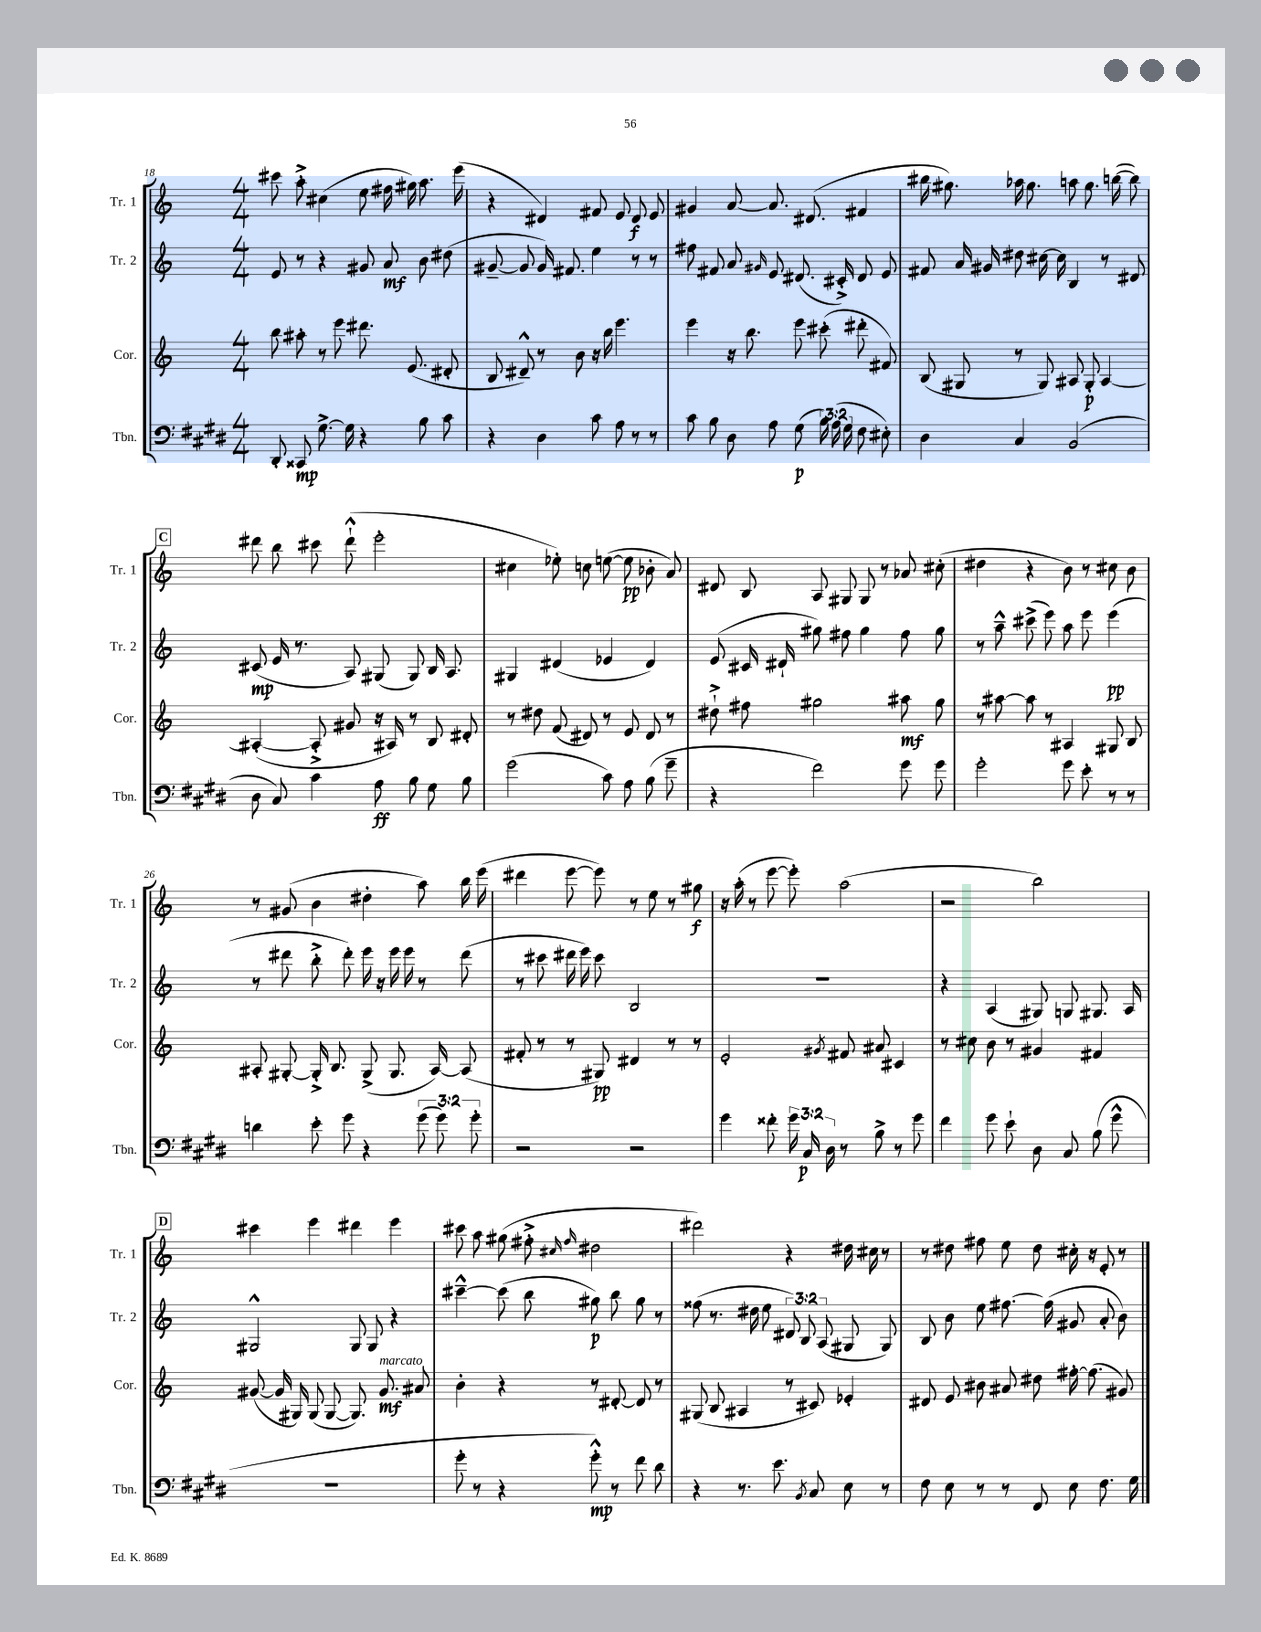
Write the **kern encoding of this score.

**kern	**dynam	**kern	**dynam	**kern	**dynam	**kern	**dynam
*part4	*part4	*part3	*part3	*part2	*part2	*part1	*part1
*staff4	*staff4	*staff3	*staff3	*staff2	*staff2	*staff1	*staff1
*I"Tbn.	*	*I"Cor.	*	*I"Tr. 2	*	*I"Tr. 1	*
*I'Tbn.	*	*I'Cor.	*	*I'Tr. 2	*	*I'Tr. 1	*
*clefF4	*	*clefG2	*	*clefG2	*	*clefG2	*
*k[f#c#g#d#]	*	*k[]	*	*k[]	*	*k[]	*
*M4/4	*	*M4/4	*	*M4/4	*	*M4/4	*
=18	=18	=18	=18	=18	=18	=18	=18
8DD#'/	.	8bb\	.	8e/	.	8ccc#X\	.
8CC##X/	mp	8aa#X'\	.	8r	.	8aa'^\	.
[8.G#^\	.	8r	.	4r	.	(4cc#X\	.
.	.	8eee\	.	.	.	.	.
16G#\]	.	.	.	.	.	.	.
4r	.	8.ddd#X\	.	8g#X/	.	8ee\	.
.	.	.	.	8a/	mf	16ff#X\	.
.	.	(8.e/	.	.	.	16gg#X\)	.
8B\	.	.	.	8b\	.	8.aa\	.
8c#\	.	8d#X'/	.	(8dd#X\	.	.	.
.	.	.	.	.	.	(16eee\	.
=19	=19	=19	=19	=19	=19	=19	=19
4r	.	8B/	.	[8g#X~/	.	4r	.
.	.	8d#X~^^/)	.	8g#/]	.	.	.
4D#\	.	8r	.	16g#/)	.	4d#X/)	.
.	.	.	.	8.f#X/	.	.	.
.	.	8b\	.	.	.	.	.
8c#\	.	16r	.	4ee\	.	8f#X/	.
.	.	16bb\	.	.	.	.	.
8A\	.	4.eee\	.	.	.	8e/	.
8r	.	.	.	8r	.	8d#/	f
8r	.	.	.	8r	.	8e/	.
=20	=20	=20	=20	=20	=20	=20	=20
8c#\	.	4eee\	.	8ff#X\	.	4g#X/	.
8B\	.	.	.	8f#X/	.	.	.
8D#\	.	16r	.	8a/	.	[8a/	.
.	.	8.bb\	.	.	.	.	.
.	.	.	.	16qqg#X/	.	.	.
8A\	.	.	.	8e/	.	8.a/]	.
(8G#\	p	8eee\	.	(8.d#X/	.	.	.
.	.	.	.	.	.	(8.d#X/	.
24B\)	.	(8ccc#X'\	.	.	.	.	.
(24A\	.	.	.	.	.	.	.
.	.	.	.	16c#X'^/)	.	.	.
24G#\	.	.	.	.	.	.	.
8F#\	.	8ddd#X'\	.	8d#/	.	4f#X/	.
8E#X'\)	.	8f#X/)	.	8e/	.	.	.
=21	=21	=21	=21	=21	=21	=21	=21
4D#\	.	(8B/	.	8f#X/	.	16bb#X\	.
.	.	.	.	.	.	8.gg#X\)	.
.	.	8G#X/	.	16a/	.	.	.
.	.	.	.	16g#X/	.	.	.
4C#/	.	8r	.	8dd#X\	.	16aa-X\	.
.	.	.	.	.	.	8.gg#\	.
.	.	8G#/)	.	[16cc#X\	.	.	.
.	.	.	.	16cc#\]	.	.	.
(2BB/	.	8A#X/	.	4B/	.	8aan\	.
.	.	8G#'/	p	.	.	8.gg#\	.
.	.	[4A#/	.	8r	.	.	.
.	.	.	.	.	.	([16bbn\	.
.	.	.	.	8d#X/	.	8bb\])	.
!!LO:LB:g=z
!!LO:REH:place=s1:t=C
=22	=22	=22	=22	=22	=22	=22	=22
8D#\	.	(4A#X'/_	.	(8c#X/	mp	8ddd#X\	.
8C#/)	.	.	.	16e/	.	8bb\	.
.	.	.	.	8.r	.	.	.
4c#\	.	8A#'^/]	.	.	.	8ccc#X\	.
.	.	8g#X/	.	8A/)	.	(8ddd#`^^\	.
8A\	ff	16r	.	(8G#X/	.	2eee'\	.
.	.	16A#X/)	.	.	.	.	.
8B\	.	8r	.	8G#/)	.	.	.
8G#\	.	8B/	.	16B/	.	.	.
.	.	.	.	8.A/	.	.	.
8B\	.	8d#X'/	.	.	.	.	.
=23	=23	=23	=23	=23	=23	=23	=23
(2g#\	.	8r	.	4G#X/	.	4cc#X\	.
.	.	8dd#X\	.	.	.	.	.
.	.	(8f/	.	(4d#X/	.	8ee-X'\)	.
.	.	8d#X/)	.	.	.	8ccn\	.
8c#\)	.	8r	.	4e-X/	.	([8een\	.
8A\	.	8e/	.	.	.	8ee\]	pp
(8B\	.	8d#/	.	4d#/)	.	8b-X'\	.
8g#~\	.	8r	.	.	.	8a/)	.
=24	=24	=24	=24	=24	=24	=24	=24
4r	.	8dd#X`^\	.	(8e/	.	8d#X/	.
.	.	8ff#X\	.	16c#X/	.	8B/	.
.	.	.	.	16d#X`/	.	.	.
2f#\)	.	2gg#X\	.	8gg#X\)	.	8A/	.
.	.	.	.	8ff#X\	.	8G#X/	.
.	.	.	.	4gg#\	.	8G#/	.
.	.	.	.	.	.	8r	.
8g#\	.	8aa#X\	mf	8ff#\	.	8a-X/	.
8g#\	.	8gg#\	.	8gg#\	.	(8cc#X'\	.
=25	=25	=25	=25	=25	=25	=25	=25
2g#'\	.	8r	.	8r	.	4dd#X\	.
.	.	[8aa#X\	.	8aa~^^\	.	.	.
.	.	8aa#\]	.	(8ccc#X^\	.	4r	.
.	.	8r	.	8eee\)	.	.	.
8g#\	.	4A#X/	.	8aa\	.	8b\)	.
8e'\	.	.	.	8eee\	.	8r	.
8r	.	8G#X/	.	(4eee\	pp	8cc#X\	.
8r	.	8B/	.	.	.	8b\	.
!!LO:LB:g=z
=26	=26	=26	=26	=26	=26	=26	=26
4dn\	.	8A#X'/	.	8r	.	8r	.
.	.	[8G#X'/	.	8ddd#X\	.	(8g#X/	.
8e'\	.	16G#'^/]	.	8bb'^\	.	4b\	.
.	.	8.B/	.	.	.	.	.
8g#\	.	.	.	8ddd#'\)	.	.	.
4r	.	(8G#^/	.	16eee\	.	4dd#X'\	.
.	.	.	.	16r	.	.	.
.	.	8.G#/	.	16eee\	.	.	.
.	.	.	.	16eee\	.	.	.
(12g#\	.	.	.	8r	.	8aa\)	.
.	.	[16A#/)	.	.	.	.	.
12g#\)	.	.	.	.	.	.	.
.	.	(8A#/]	.	(8ddd#\	.	16bb\	.
12g#'\	.	.	.	.	.	.	.
.	.	.	.	.	.	(16eee\	.
=27	=27	=27	=27	=27	=27	=27	=27
2r	.	8f#X'/	.	8r	.	4ddd#X\	.
.	.	8r	.	8ccc#X\	.	.	.
.	.	8r	.	16ddd#X\	.	[8eee\	.
.	.	.	.	16eee\)	.	.	.
.	.	8G#X/)	pp	8ccc#\	.	8eee\])	.
2r	.	4d#X/	.	2B/	.	8r	.
.	.	.	.	.	.	8ee\	.
.	.	8r	.	.	.	8r	.
.	.	8r	.	.	.	8gg#X\	f
=28	=28	=28	=28	=28	=28	=28	=28
4g#\	.	2e'/	.	1r	.	16r	.
.	.	.	.	.	.	(16aa'\	.
.	.	.	.	.	.	8r	.
8f##X'\	.	.	.	.	.	[8eee\	.
24g#\	.	.	.	.	.	8eee'\])	.
24C#/	p	.	.	.	.	.	.
24D#\	.	.	.	.	.	.	.
.	.	8qg#X/	.	.	.	.	.
8r	.	8f#X/	.	.	.	(2aa\	.
8B^\	.	8a#X/	.	.	.	.	.
8r	.	4c#X/	.	.	.	.	.
8g#\	.	.	.	.	.	.	.
=29	=29	=29	=29	=29	=29	=29	=29
4f#\	.	8r	.	4r	.	2r	.
.	.	8cc#X\	.	.	.	.	.
8g#\	.	8b\	.	(4A/	.	.	.
8e`\	.	8r	.	.	.	.	.
8D#\	.	4g#X/	.	8G#X/)	.	2bb\)	.
8C#/	.	.	.	8Gn/	.	.	.
(8B\	.	4f#X/	.	8.G#X/	.	.	.
8g#^^\	.	.	.	.	.	.	.
.	.	.	.	16A/	.	.	.
!!LO:LB:g=z
!!LO:REH:place=s1:t=D
=30	=30	=30	=30	=30	=30	=30	=30
1r	.	([8g#X/	.	2G#X^^/	.	4ccc#X\	.
.	.	16g#/]	.	.	.	.	.
.	.	16G#X/)	.	.	.	.	.
.	.	(8G#/	.	.	.	4eee\	.
.	.	[8G#/	.	.	.	.	.
.	.	8.G#/])	.	8G#/	.	4ddd#X\	.
.	.	.	.	8G#/	.	.	.
!	!	!LO:TX:a:i:t=marcato	!	!	!	!	!
.	.	8.g#/	mf	.	.	.	.
.	.	.	.	4r	.	4eee\	.
.	.	8a#X/	.	.	.	.	.
=31	=31	=31	=31	=31	=31	=31	=31
8g#'\	.	4b'\	.	[4ccc#X~^^\	.	8ccc#X\	.
8r	.	.	.	.	.	8aa\	.
4r	.	4r	.	(8ccc#\]	.	(8gg#X\	.
.	.	.	.	8bb\	.	8ff#X'^\	.
.	.	.	.	.	.	16qqcc#X/	.
.	.	.	.	.	.	16qqff#/	.
8g#'^^\)	mp	8r	.	8gg#X\)	p	2dd#X\	.
8r	.	[8d#X'/	.	8bb\	.	.	.
8f#\	.	8d#/]	.	8gg#\	.	.	.
8d#\	.	8r	.	8r	.	.	.
=32	=32	=32	=32	=32	=32	=32	=32
4r	.	(8G#X/	.	(8ff##X\	.	2ddd#X\)	.
.	.	8B/	.	8.r	.	.	.
8.r	.	4A#X/	.	.	.	.	.
.	.	.	.	16dd#X\	.	.	.
.	.	.	.	8ee\	.	.	.
8.e\	.	.	.	.	.	.	.
.	.	8r	.	12d#X/)	.	4r	.
.	.	.	.	12B/	.	.	.
8qBB/	.	.	.	.	.	.	.
8C#/	.	8c#X/)	.	.	.	.	.
.	.	.	.	(12A/	.	.	.
8E\	.	4e-X'/	.	8G#X/	.	16dd#X\	.
.	.	.	.	.	.	16cc#X\	.
8r	.	.	.	8G#/)	.	8r	.
=33	=33	=33	=33	=33	=33	=33	=33
8F#\	.	8d#X/	.	8B/	.	8r	.
8E\	.	8e/	.	8b\	.	8dd#X\	.
8r	.	8b#X\	.	8ee\	.	8ff#X\	.
8r	.	8a#X/	.	[8.ff#X\	.	8ee\	.
8FF#/	.	8dd#X\	.	.	.	8dd#\	.
.	.	.	.	(16ff#\]	.	.	.
8E\	.	[16ff#X'\	.	8g#X/	.	16cc#X'\	.
.	.	(8.ff#\]	.	.	.	16r	.
8.F#\	.	.	.	8a'/	.	8e'/	.
.	.	8g#X/)	.	8b\)	.	8r	.
16G#\	.	.	.	.	.	.	.
==	==	==	==	==	==	==	==
*-	*-	*-	*-	*-	*-	*-	*-
